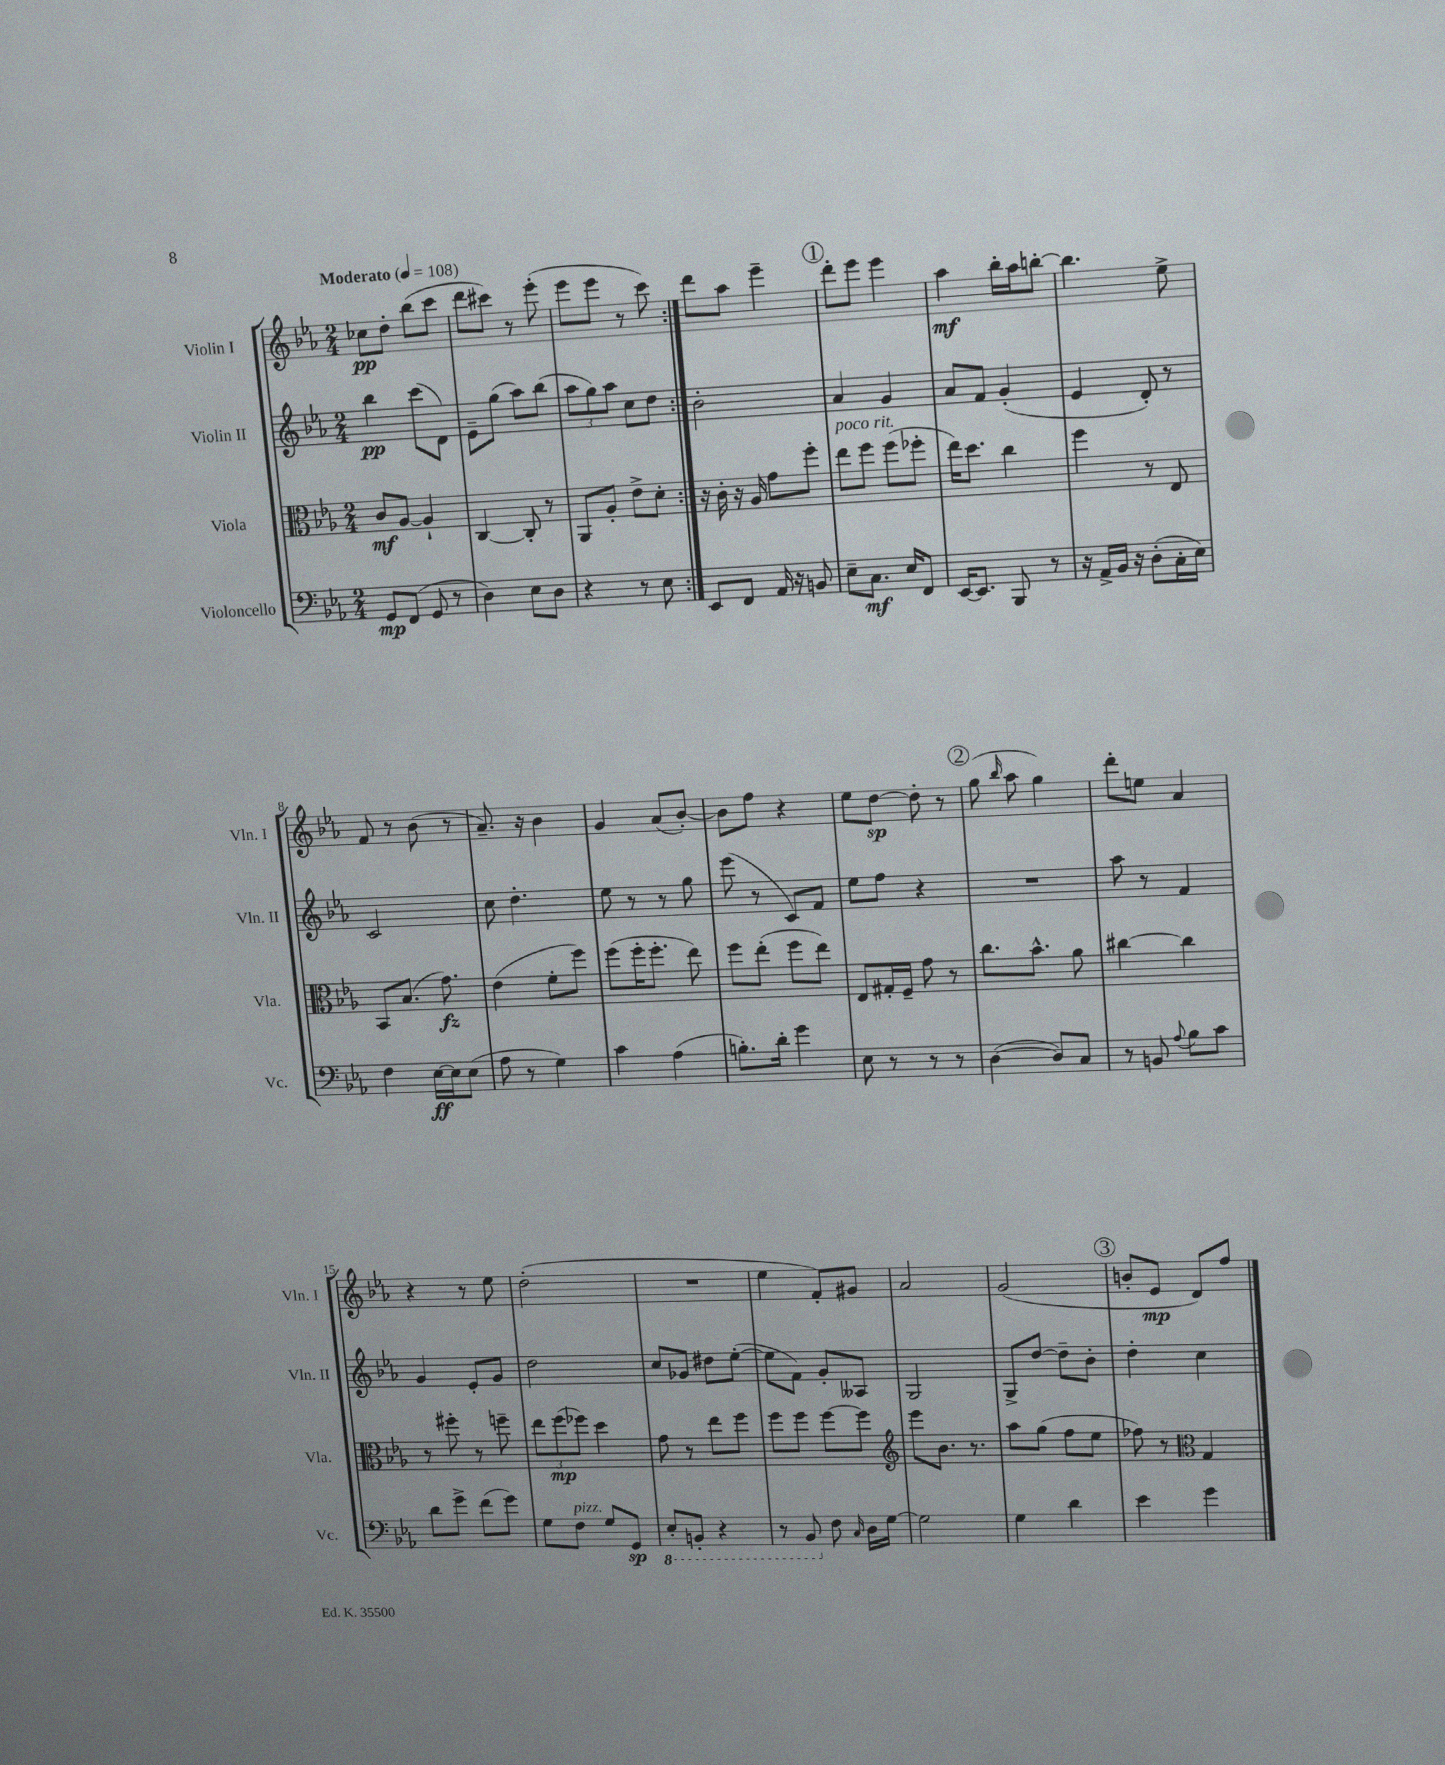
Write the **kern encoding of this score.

**kern	**dynam	**kern	**dynam	**kern	**dynam	**kern	**dynam
*part4	*part4	*part3	*part3	*part2	*part2	*part1	*part1
*staff4	*staff4	*staff3	*staff3	*staff2	*staff2	*staff1	*staff1
*I"Violoncello	*	*I"Viola	*	*I"Violin II	*	*I"Violin I	*
*I'Vc.	*	*I'Vla.	*	*I'Vln. II	*	*I'Vln. I	*
*clefF4	*	*clefC3	*	*clefG2	*	*clefG2	*
*k[b-e-a-]	*	*k[b-e-a-]	*	*k[b-e-a-]	*	*k[b-e-a-]	*
*M2/4	*	*M2/4	*	*M2/4	*	*M2/4	*
*MM108	*	*MM108	*	*MM108	*	*MM108	*
=1	=1	=1	=1	=1	=1	=1	=1
!	!	!	!	!	!	!LO:TX:a:B:t=Moderato	!
8GG/L	mp	8c/L	mf	4bb-\	pp	8cc-X\L	pp
(8FF/J	.	[8A-/J	.	.	.	8dd'\J	.
8GG/	.	4A-`/]	.	(8ccc\L	.	(8bb-\L	.
8r	.	.	.	8d\J)	.	8ccc\J	.
=2	=2	=2	=2	=2	=2	=2	=2
4D\)	.	[4C/	.	8e-~\L	.	8ddd\L	.
.	.	.	.	(8gg\J	.	8ccc#X\J)	.
8E-\L	.	8C'/]	.	8aa-\L)	.	8r	.
8D\J	.	8r	.	(8bb-\J	.	(8eee-'\	.
=3	=3	=3	=3	=3	=3	=3	=3
4r	.	8AA-/L	.	12aa-\L	.	8eee-\L	.
.	.	.	.	12gg\)	.	.	.
.	.	8A-'/J	.	.	.	8eee-\J	.
.	.	.	.	12aa-\J	.	.	.
8r	.	8e-^\L	.	8cc\L	.	8r	.
8E-\	.	8d'\J	.	8dd\J	.	8ccc\)	.
=4:|!	=4:|!	=4:|!	=4:|!	=4:|!	=4:|!	=4:|!	=4:|!
8EE-/L	.	16r	.	2b-'\	.	8ddd\L	.
.	.	16c'\	.	.	.	.	.
8FF/J	.	16r	.	.	.	8aa-\J	.
.	.	16A-/	.	.	.	.	.
16AA-/	.	8g\L	.	.	.	4eee-~\	.
16r	.	.	.	.	.	.	.
8BBn/	.	8ff'\J	.	.	.	.	.
!!LO:REH:place=s1:t=1
=5	=5	=5	=5	=5	=5	=5	=5
!	!	!LO:TX:a:i:t=poco rit.	!	!	!	!	!
8E-~\L	.	8ee-\L	.	4a-/	.	8ddd'\L	.
8.C\J	mf	8ff\J	.	.	.	8eee-\J	.
.	.	(8ff\L	.	4g/	.	4eee-\	.
16E-/KL	.	.	.	.	.	.	.
8FF/J	.	8ff-X'\J	.	.	.	.	.
=6	=6	=6	=6	=6	=6	=6	=6
[16EE-/KL	.	16ee-\KL)	.	8a-/L	.	4aa-\	mf
8.EE-/J]	.	8.dd\J	.	.	.	.	.
.	.	.	.	8f/J	.	.	.
8BBB-/	.	4cc\	.	(4g'/	.	16bb-'\LL	.
.	.	.	.	.	.	16aa-\J	.
8r	.	.	.	.	.	[8bbn'\J	.
=7	=7	=7	=7	=7	=7	=7	=7
16r	.	4ff\	.	4e-/	.	4.bb\]	.
16AA-^/LL	.	.	.	.	.	.	.
16BB-/JJ	.	.	.	.	.	.	.
16r	.	.	.	.	.	.	.
(8D'\L	.	8r	.	8d'/)	.	.	.
16C'\L	.	8E-/	.	8r	.	8ee-^\	.
16E-\JJ)	.	.	.	.	.	.	.
!!LO:LB:g=z
=8	=8	=8	=8	=8	=8	=8	=8
4F\	.	8BB-/L	.	2c/	.	8f/	.
.	.	(8.B-/J	.	.	.	8r	.
[16E-\LL	ff	.	.	.	.	(8b-\	.
16E-\J]	.	8.g\)	fz	.	.	.	.
(8E-\J	.	.	.	.	.	8r	.
=9	=9	=9	=9	=9	=9	=9	=9
8A-\	.	(4e-\	.	8cc\	.	8.a-~/)	.
8r	.	.	.	4.dd'\	.	.	.
.	.	.	.	.	.	16r	.
4G\)	.	8f'\L	.	.	.	4b-\	.
.	.	8ff\J)	.	.	.	.	.
=10	=10	=10	=10	=10	=10	=10	=10
4c\	.	(8ff\L	.	8ee-\	.	4g/	.
.	.	16ff'\K	.	8r	.	.	.
.	.	8.ff'\J	.	.	.	.	.
(4A-\	.	.	.	8r	.	(8a-/L	.
.	.	8ee-\)	.	8gg\	.	[8b-'/J)	.
=11	=11	=11	=11	=11	=11	=11	=11
8.Bn'\L)	.	8ff\L	.	(8eee-\	.	8b-\L]	.
.	.	(8ee-'\J	.	8r	.	8ff\J	.
16d'\Jk	.	.	.	.	.	.	.
4g\	.	8ff\L	.	8c/L)	.	4r	.
.	.	8ee-\J)	.	8f/J	.	.	.
=12	=12	=12	=12	=12	=12	=12	=12
8E-\	.	8E-/L	.	8ee-\L	.	8ee-\L	.
8r	.	16G#X'/L	.	8ff\J	.	[8dd\J	sp
.	.	16F~/JJ	.	.	.	.	.
8r	.	8g\	.	4r	.	8dd'\]	.
8r	.	8r	.	.	.	8r	.
!!LO:REH:place=s1:t=2
=13	=13	=13	=13	=13	=13	=13	=13
([4D\	.	8.cc\L	.	2r	.	(8gg\	.
.	.	.	.	.	.	16qqbb-/	.
.	.	.	.	.	.	8aa-\	.
.	.	8.b-^^\J	.	.	.	.	.
8D/L])	.	.	.	.	.	4gg\)	.
8C/J	.	8a-\	.	.	.	.	.
=14	=14	=14	=14	=14	=14	=14	=14
8r	.	[4cc#X\	.	8aa-\	.	8ddd'\L	.
8BBn/	.	.	.	8r	.	8een\J	.
8qqA-/	.	.	.	.	.	.	.
8B-\L	.	4cc#\]	.	4f/	.	4a-/	.
8c\J	.	.	.	.	.	.	.
!!LO:LB:g=z
=15	=15	=15	=15	=15	=15	=15	=15
8d\L	.	8r	.	4g/	.	4r	.
8g^\J	.	8ff#X'\	.	.	.	.	.
(8f\L	.	8r	.	8e-'/L	.	8r	.
8g\J)	.	8ffn~\	.	8g/J	.	8ee-\	.
=16	=16	=16	=16	=16	=16	=16	=16
8G\L	.	12ee-\L	.	2dd\	.	(2dd'\	.
.	.	(12ff\	mp	.	.	.	.
!LO:TX:a:i:t=pizz.	!	!	!	!	!	!	!
8F\J	.	.	.	.	.	.	.
.	.	12ff-X\J)	.	.	.	.	.
8G/L	.	4dd\	.	.	.	.	.
8GG/J	sp	.	.	.	.	.	.
=17	=17	=17	=17	=17	=17	=17	=17
*8ba	*	*	*	*	*	*	*
8EE-'/L	.	8g\	.	8cc/L	.	2r	.
8BBBn'/J	.	8r	.	8g-X/J	.	.	.
4r	.	8ee-\L	.	8dd#X\L	.	.	.
.	.	8ff\J	.	([8ee-'\J	.	.	.
=18	=18	=18	=18	=18	=18	=18	=18
8r	.	8ff\L	.	8ee-\L]	.	4ee-\	.
8BBB-/	.	8ff\J	.	8f\J)	.	.	.
*X8ba	*	*	*	*	*	*	*
8F\	.	[8ff\L	.	8g'/L	.	8f'/L)	.
16qqC/	.	.	.	.	.	.	.
16D\LL	.	8ff\J]	.	8A--X/J	.	8g#X/J	.
[16G\JJ	.	.	.	.	.	.	.
=19	=19	=19	=19	=19	=19	=19	=19
*	*	*clefG2	*	*	*	*	*
2G\]	.	8eee-\L	.	2G/	.	2a-/	.
.	.	8.b-\J	.	.	.	.	.
.	.	8.r	.	.	.	.	.
=20	=20	=20	=20	=20	=20	=20	=20
4G\	.	8aa-\L	.	8G^/L	.	(2g/	.
.	.	(8gg\J	.	[8dd/J	.	.	.
4d\	.	8ff\L	.	8dd~\L]	.	.	.
.	.	8ee-\J	.	8b-'\J	.	.	.
!!LO:REH:place=s1:t=3
=21	=21	=21	=21	=21	=21	=21	=21
4e-\	.	8ff-X\)	.	4dd'\	.	8bn'/L	.
.	.	8r	.	.	.	8e-/J	mp
*	*	*clefC3	*	*	*	*	*
4g\	.	4G/	.	4cc\	.	8d/L)	.
.	.	.	.	.	.	8ff/J	.
==	==	==	==	==	==	==	==
*-	*-	*-	*-	*-	*-	*-	*-
